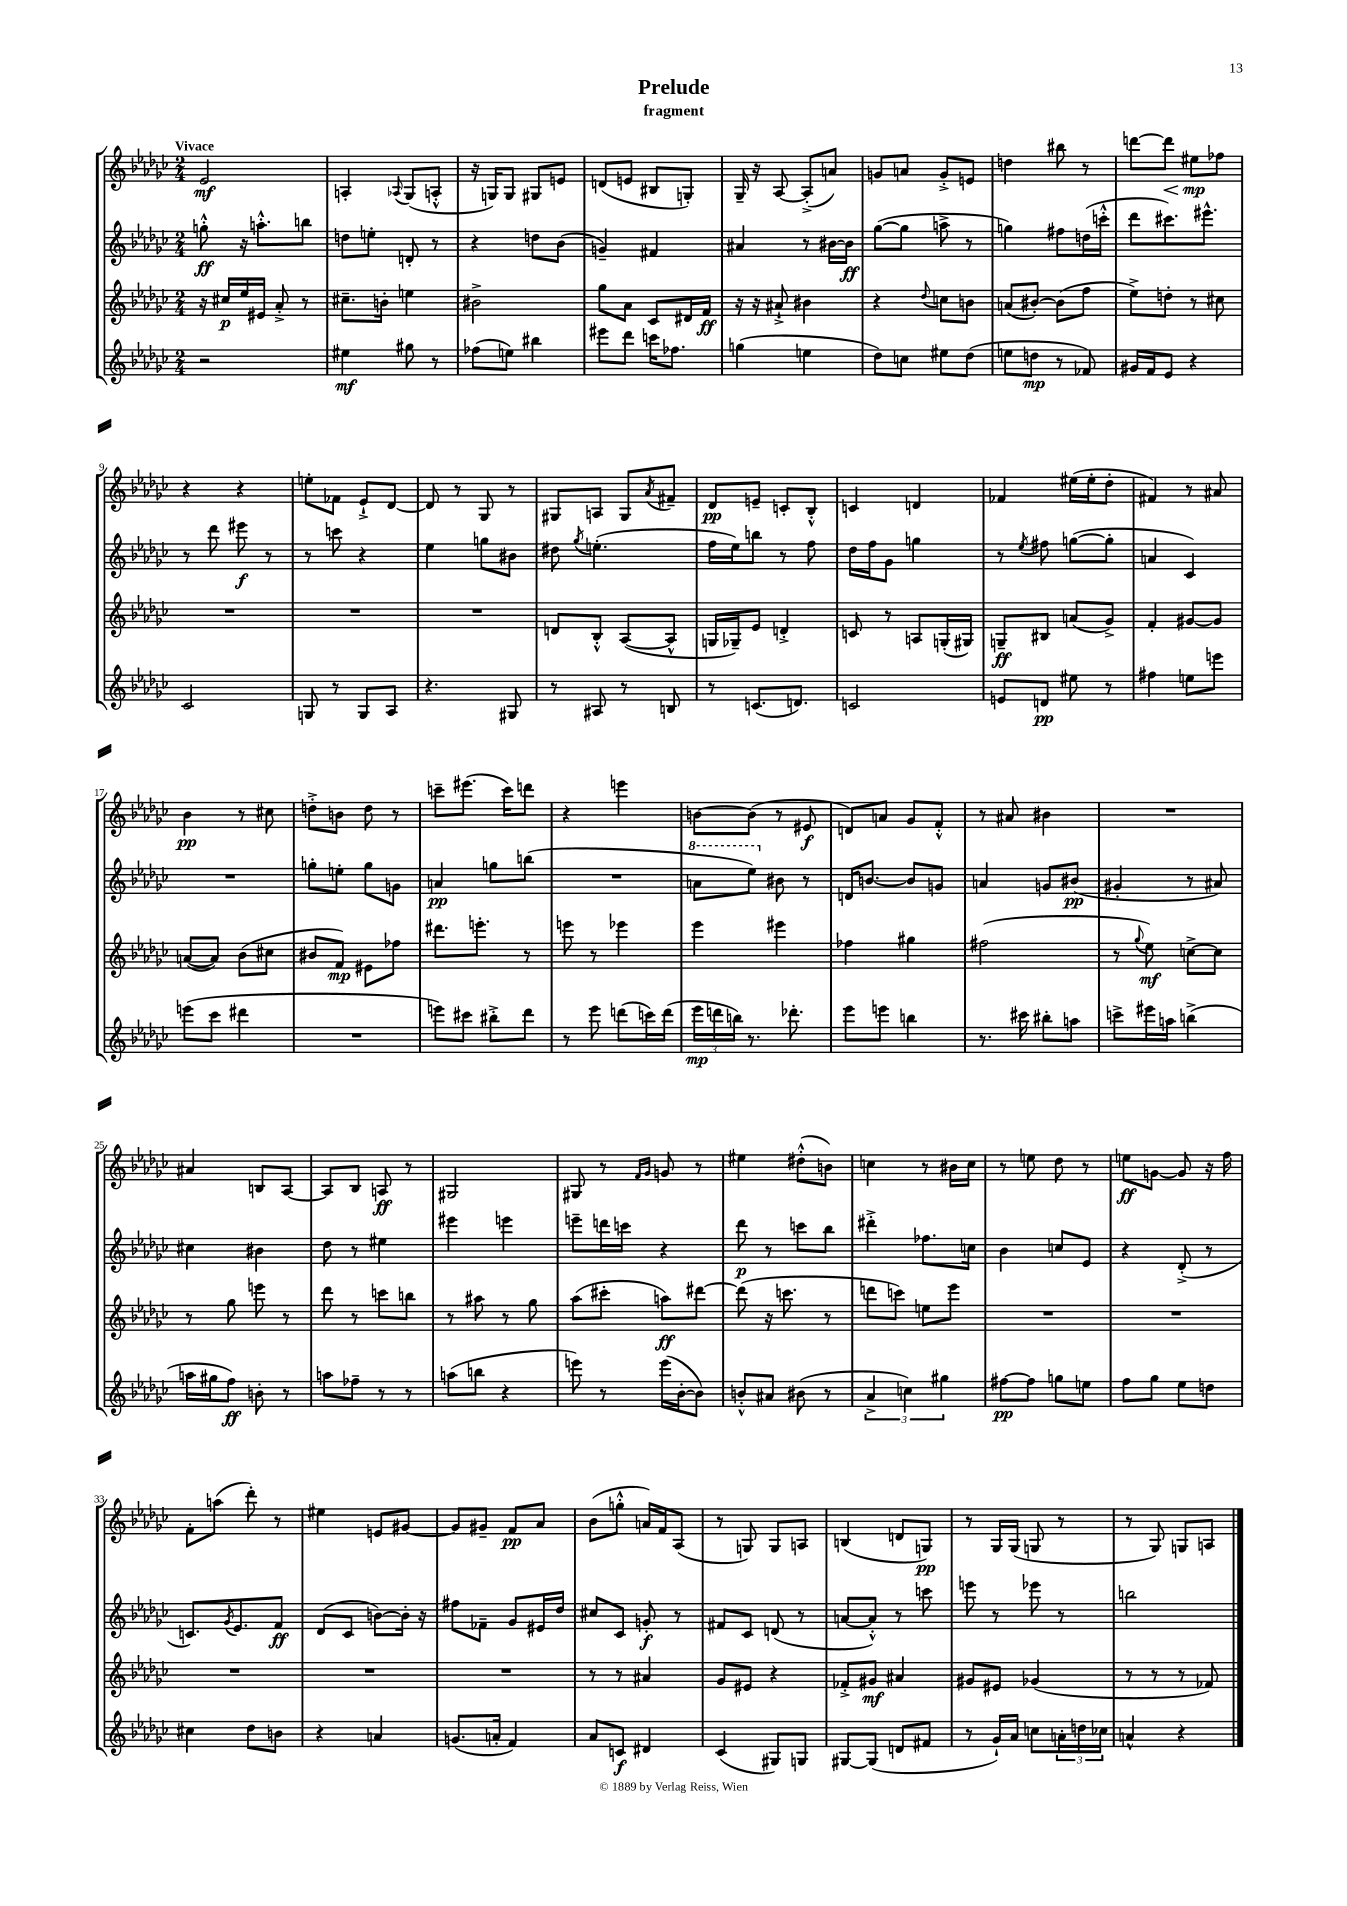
\header { title = "Prelude" subtitle = "fragment" }
<<
\new StaffGroup <<
\new Staff = "s0" {
    \clef treble \key ges \major \numericTimeSignature \time 2/4 \tempo "Vivace"
    ees'2\mf |
    a4-. \appoggiatura { aes8 } ges8( a8-.-^ |
    r16 g16) g8 gis8 e'8 |
    d'8( e'8 bis8 g8-.) |
    ges16-- r16 aes8~ aes8-.->( a'8) |
    g'8 a'8 g'8-.-> e'8 |
    d''4 bis''8 r8 |
    d'''8~ d'''8\< eis''8\mp\! fes''8 |
    r4 r4 |
    e''8-. fes'8 ees'8-!-> des'8~ |
    des'8 r8 ges8 r8 |
    gis8 a8 gis8 \acciaccatura { aes'8 } fis'8-- |
    des'8\pp e'8-- c'8-. bes8-.-^ |
    c'4 d'4 |
    fes'4 eis''16( eis''16-. des''8-. |
    fis'4) r8 ais'8 |
    bes'4\pp r8 cis''8 |
    d''8-.-> b'8 d''8 r8 |
    c'''8-- eis'''8.( c'''16) d'''8 |
    r4 e'''4 |
    b'8~ b'8( r8 eis'8\f |
    d'8) a'8 ges'8 f'8-.-^ |
    r8 ais'8 bis'4 |
    R2 |
    ais'4 b8 aes8~ |
    aes8 bes8 a8\ff r8 |
    gis2 |
    gis8 r8 \grace { f'16 ges'16 } g'8 r8 |
    eis''4 dis''8-.-^( b'8) |
    c''4 r8 bis'16 c''16 |
    r8 e''8 des''8 r8 |
    e''8\ff g'8~ g'8 r16 f''16 |
    f'8-. a''8( des'''8-.) r8 |
    eis''4 e'8 gis'8~ |
    gis'8 gis'8-- f'8\pp aes'8 |
    bes'8( g''8-.-^ a'16) f'16 aes8( |
    r8 g8) g8 a8 |
    b4( d'8 g8\pp) |
    r8 ges16 ges16( g8 r8 |
    r8 ges8) g8 a8 \bar "|." |
}
\new Staff = "s1" {
    \clef treble \key ges \major \numericTimeSignature \time 2/4
    g''8-.-^\ff r16 a''8.-.-^ b''8 |
    d''8 e''8-. d'8-. r8 |
    r4 d''8 bes'8( |
    g'4--) fis'4 |
    ais'4 r8 bis'16~ bis'16\ff |
    ges''8~( ges''8 a''8-> r8 |
    g''4) fis''8 d''16( c'''16-.-^ |
    des'''8 cis'''8.) eis'''8.-^ |
    r8 des'''8 eis'''8\f r8 |
    r8 c'''8 r4 |
    ees''4 g''8 bis'8 |
    dis''8 \acciaccatura { ges''8 } e''4.-.( |
    f''16 ees''16) b''8 r8 f''8 |
    des''16 f''16 ges'8 g''4 |
    r8 \acciaccatura { ees''8 } fis''8 g''8~( g''8-. |
    a'4 ces'4) |
    R2 |
    g''8-. e''8-. g''8 g'8 |
    a'4\pp g''8 b''8( |
    R2 |
    \ottava #1 a''8 ees'''8) \ottava #0 bis'8 r8 |
    d'16 b'8.~ b'8 g'8 |
    a'4 g'8 bis'8\pp( |
    gis'4-. r8 ais'8) |
    cis''4 bis'4 |
    des''8 r8 eis''4 |
    eis'''4 e'''4 |
    e'''8-- d'''16 c'''16 r4 |
    des'''8\p r8 c'''8 bes''8 |
    dis'''4-.-> fes''8. c''16 |
    bes'4 c''8 ees'8 |
    r4 des'8-.->( r8 |
    c'8.) \acciaccatura { ges'8 } ees'8. f'8\ff |
    des'8( ces'8 b'8~) b'16-. r16 |
    fis''8 fes'8-- ges'8 eis'16 des''16 |
    cis''8 ces'8 g'8-.\f r8 |
    fis'8 ces'8 d'8( r8 |
    a'8~ a'8-.-^) r8 c'''8 |
    e'''8 r8 ees'''8 r8 |
    b''2 \bar "|." |
}
\new Staff = "s2" {
    \clef treble \key ges \major \numericTimeSignature \time 2/4
    r16 cis''16\p ees''16 eis'16 aes'8-.-> r8 |
    cis''8.-- b'16-. e''4 |
    bis'2-> |
    ges''8 aes'8 ces'8 dis'16 f'16\ff |
    r16 r16 ais'8-!-> bis'4 |
    r4 \appoggiatura { des''8 } c''8 b'8 |
    a'8( bis'8~-.) bis'8( f''8 |
    ees''8->) d''8-. r8 cis''8 |
    R2 |
    R2 |
    R2 |
    d'8 bes8-.-^ aes8~( aes8-^ |
    g16 ges16--) ees'8 d'4-.-> |
    c'8 r8 a8 g16-.( gis16) |
    g8--\ff bis8 a'8( ges'8->) |
    f'4-. gis'8~ gis'8 |
    a'8~( a'8) bes'8( cis''8 |
    bis'8 f'8\mp) eis'8 fes''8 |
    dis'''8. e'''8.-. r8 |
    e'''8 r8 ees'''4 |
    ees'''4 eis'''4 |
    fes''4 gis''4 |
    fis''2( |
    r8 \appoggiatura { ges''8 } ees''8\mf) c''8~-> c''8 |
    r8 ges''8 e'''8 r8 |
    des'''8 r8 c'''8 b''8 |
    r8 ais''8 r8 ges''8 |
    aes''8( cis'''8-. a''8\ff) dis'''8~ |
    dis'''8( r16 c'''8. r8 |
    d'''8 c'''8) e''8 ees'''8 |
    R2 |
    R2 |
    R2 |
    R2 |
    R2 |
    r8 r8 ais'4 |
    ges'8 eis'8 r4 |
    fes'8-.-> gis'8\mf ais'4 |
    gis'8 eis'8 ges'4( |
    r8 r8 r8 fes'8) \bar "|." |
}
\new Staff = "s3" {
    \clef treble \key ges \major \numericTimeSignature \time 2/4
    r2 |
    eis''4\mf gis''8 r8 |
    fes''8( e''8) bis''4 |
    eis'''8 des'''8 c'''16 fes''8. |
    g''4( e''4 |
    des''8) c''8 eis''8 des''8( |
    e''8 d''8\mp r8 fes'8) |
    gis'16 f'16 ees'8 r4 |
    ces'2 |
    g8 r8 g8 aes8 |
    r4. gis8 |
    r8 ais8 r8 b8 |
    r8 c'8.( d'8.) |
    c'2 |
    e'8 d'8\pp eis''8 r8 |
    fis''4 e''8 e'''8 |
    e'''8( ces'''8 dis'''4 |
    R2 |
    e'''8) cis'''8 bis''8-.-> des'''8 |
    r8 ees'''8 d'''8( c'''16) d'''16( |
    \tuplet 3/2 { ees'''16\mp d'''16 b''16) } r8. des'''8.-. |
    ees'''8 e'''8 b''4 |
    r8. cis'''16 bis''8-. a''8 |
    c'''8-> eis'''16 a''16 b''4->( |
    a''16 gis''16 f''8\ff) b'8-. r8 |
    a''8 fes''8-- r8 r8 |
    a''8( b''8 r4 |
    e'''8) r8 e'''16( bes'16~-. bes'8) |
    b'8-.-^ ais'8 bis'8( r8 |
    \tuplet 3/2 { aes'4-> c''4) gis''4 } |
    fis''8~\pp fis''8 g''8 e''8 |
    f''8 ges''8 ees''8 d''8 |
    cis''4 des''8 b'8 |
    r4 a'4 |
    g'8.( a'16-. f'4) |
    aes'8 c'8\f dis'4 |
    ces'4( gis8) g8 |
    gis8~ gis8( d'8 fis'8 |
    r8 ges'16-!) aes'16 c''8 \tuplet 3/2 { a'16-. d''16 ces''16 } |
    a'4-^ r4 \bar "|." |
}
>>
>>
